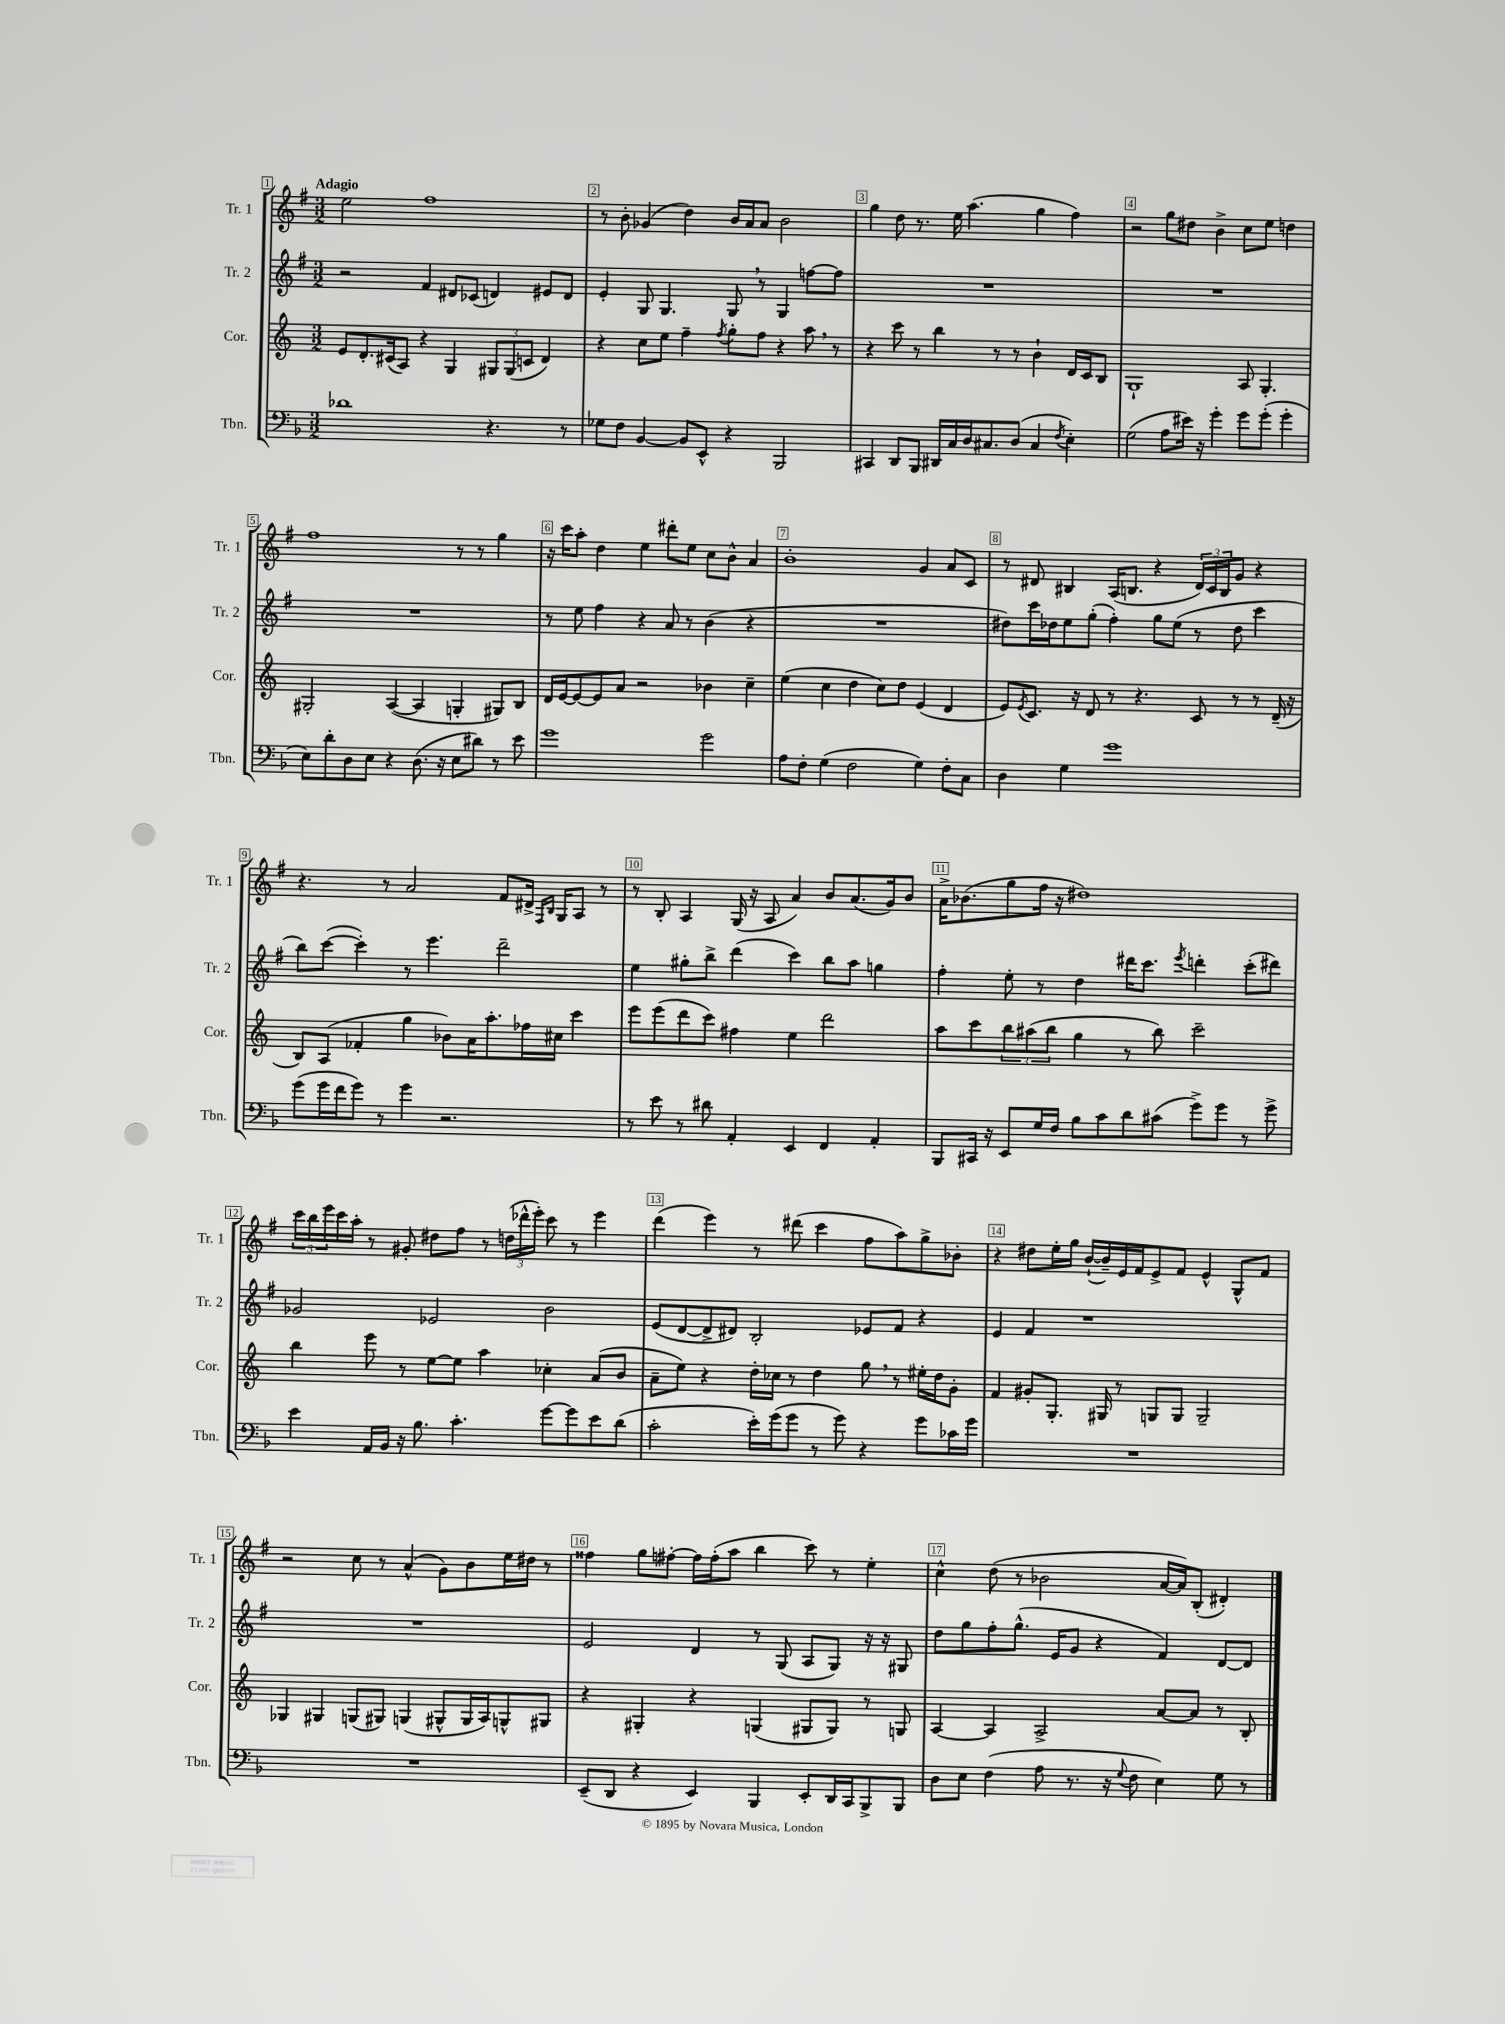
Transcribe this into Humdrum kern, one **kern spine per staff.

**kern	**kern	**kern	**kern
*part4	*part3	*part2	*part1
*staff4	*staff3	*staff2	*staff1
*I"Tbn.	*I"Cor.	*I"Tr. 2	*I"Tr. 1
*I'Tbn.	*I'Cor.	*I'Tr. 2	*I'Tr. 1
*clefF4	*clefG2	*clefG2	*clefG2
*k[b-]	*k[]	*k[f#]	*k[f#]
*M3/2	*M3/2	*M3/2	*M3/2
=1	=1	=1	=1
!	!	!	!LO:TX:a:B:t=Adagio
1d-X	8e/L	2r	2ee\
.	8.d'/	.	.
.	(16c#X/k	.	.
.	8A/J)	.	.
.	4r	4f#/	1ff#
.	4G/	8d#X/L	.
.	.	(8c-X/J	.
4.r	12G#X/L	4dn/)	.
.	(12G#/	.	.
.	12cn/J	.	.
.	4d/)	8e#X/L	.
8r	.	8d/J	.
=2	=2	=2	=2
8G-X\L	4r	4e'/	8r
8F\J	.	.	8b'\
[4BB-/	8cc\L	8G/	(4g-X/
.	8ee\J	4.G/	.
8BB-/L]	4ff~\	.	4dd\)
8EE^^/J	.	.	.
.	8qff/	.	.
4r	8gg'\L	8G,/	16b/LL
.	.	.	16a/J
.	8ff\J	8r	8a/J
2BBB-/	4r	4G/	2b\
.	8aa,\	[8ffn\L	.
.	8r	8ff\J]	.
=3	=3	=3	=3
4CC#X/	4r	1.r	4gg\
8DD/L	8ccc\	.	8dd\
8BBB-/J	8r	.	8.r
16DD#X/LL	4bb\	.	.
16C/	.	.	16ee\
16D/J	.	.	(4.aa\
8.C#X/	.	.	.
.	8r	.	.
(8D/J	8r	.	.
4C#/	4b`\	.	4gg\
8qF/	.	.	.
4E'\)	16d/LL	.	4ff#\)
.	16c/J	.	.
.	8B/J	.	.
=4	=4	=4	=4
(2G\	1G`	1.r	2r
8A\L	.	.	8gg\L
16e#X\Jk)	.	.	8dd#X\J
16r	.	.	.
4g'\	.	.	4b^\
8g\L	8A/	.	8cc\L
(8g'\J	4.G'/	.	8ee\J
4g'\	.	.	4ddn\
!!LO:LB:g=z
=5	=5	=5	=5
8E\L)	2G#X'/	1.r	1ff#
8d'\	.	.	.
8D\	.	.	.
8E\J	.	.	.
4r	([4A/	.	.
(8.D\	4A/]	.	.
16r	.	.	.
8E\L	4Gn'/	.	8r
8d#X\J)	.	.	8r
8r	8G#X/L)	.	4gg\
8e\	8B/J	.	.
=6	=6	=6	=6
1g	16d/LL	8r	16r
.	[16e/J	.	16ccc\KL
.	8e/_	8ee\	8aa'\J
.	8e/]	4ff#\	4dd\
.	8a/J	.	.
.	2r	4r	4ee\
.	.	8a/	8ddd#X'\L
.	.	8r	8ee\J
2g\	4b-X\	(4b\	8cc\L
.	.	.	8b^^\J
.	4cc~\	4r	4a/
=7	=7	=7	=7
8A\L	(4ee\	1.r	1b'
8F'\J	.	.	.
(4G\	4cc\	.	.
2F\	4dd\	.	.
.	8cc\L)	.	.
.	8dd\J	.	.
4G\)	(4e/	.	4g/
8F'\L	4d/	.	8a/L
8C\J	.	.	8c/J
=8	=8	=8	=8
4D\	8e/L)	8dd#X\L)	8r
.	8qe/	.	.
.	8.c/J	16ccc\L	8d#X/
.	.	16dd-X\J	.
4G\	.	8ee\	4B#X/
.	16r	.	.
.	8d/	(8gg'\J	.
1g	8r	4ff#'\)	(16A/KL
.	.	.	8.Bn/J
.	4.r	.	.
.	.	8gg\L	4r
.	.	(8ee\J	.
.	8c/	8r	24d#/LL)
.	.	.	24c/
.	.	.	24B/J
.	8r	8dd-\	8g/J
.	8r	4ccc\	4r
.	(16d~/	.	.
.	16r	.	.
!!LO:LB:g=z
=9	=9	=9	=9
(8g\L	8B/L)	8bb\L)	4.r
16g\L	(8A/J	([8ccc\J	.
16f\J	.	.	.
8g\J)	4f-X'/	4ccc'\])	.
8r	.	.	8r
4g\	4gg\	8r	2a/
.	.	4.eee\	.
2.r	8b-X\L)	.	.
.	16a\K	.	.
.	8.aa'\	.	.
.	.	2ddd~\	8f#/L
.	16ff-X\L	.	16d#X^/Jk
.	.	.	16qqF#/LL
.	.	.	16qqB/JJ
.	16cc#X\JJ	.	16G/KL
.	4ccc\	.	8A/J
.	.	.	8r
=10	=10	=10	=10
8r	8eee\L	4ee\	8r
8e\	(8eee\	.	8B'/
8r	8ddd\	8gg#X'\L	4A/
8d#X\	8ccc\J)	8bb^\J	.
4AA'/	4ff#X\	(4ddd\	(16G/
.	.	.	16r
.	.	.	8A/
4EE/	4ee\	4ccc\)	4a/)
4FF/	2ddd\	8bb\L	8b/L
.	.	8aa\J	(8.a/
4AA'/	.	4ggn\	.
.	.	.	16g/k)
.	.	.	8b/J
=11	=11	=11	=11
8BBB-/L	8aa\L	4ff#'\	16a^\KL
.	.	.	(8.b-X\
16CC#X/Jk	8ccc\	.	.
16r	.	.	.
8EE/L	12bb\	8ee'\	8gg\
.	(12aa#X\	.	.
16G/L	.	8r	16ff#\Jk
.	12bb\J	.	.
16F/JJ	.	.	16r
8B-\L	4gg\	4dd\	1dd#X)
8c\	.	.	.
8d\	8r	16ddd#X\KL	.
.	.	8.ccc\J	.
(8c#X\J	8bb\)	.	.
.	.	8qeee/	.
8g^\L)	2ccc~\	4dddn'\	.
8g\J	.	.	.
8r	.	(8ccc'\L	.
8g^\	.	8ddd#X\J)	.
!!LO:LB:g=z
=12	=12	=12	=12
4e\	4bb\	2g-X/	24ccc\LL
.	.	.	24bb\
.	.	.	24eee\
.	.	.	16ccc\
.	.	.	16aa'\JJ
16AA/LL	8eee\	.	8r
16BB-/JJ	.	.	.
16r	8r	.	8g#X'/
8.B-\	.	.	.
.	[8ee\L	2e-X/	8dd#X\L
4.c'\	8ee\J]	.	8ff#\J
.	4aa\	.	8r
.	.	.	(24ddn\LL
.	.	.	24ddd-X^^\
.	.	.	24eee'\JJ)
[8g\L	4cc-X'\	2b\	8ccc\
8g\]	.	.	8r
8e\	(8a/L	.	4eee\
(8d\J	8b/J	.	.
=13	=13	=13	=13
2c'\	8a~\L	(8e/L	(4ddd\
.	8ee\J)	[8d/	.
.	4r	8d^/]	4eee\)
.	.	8d#X/J)	.
16e'\LL)	16dd'\LL	2B'/	8r
(16g\J	16cc-X\JJ	.	.
8g\J	8r	.	(8ddd#X\
8r	4dd\	.	4ccc\
8g\)	.	.	.
4r	8gg,\	8e-X/L	8ff#\L
.	8r	8f#/J	8aa\)
8g\L	16ee#X'\LL	4r	8gg^\
.	16dd\J	.	.
16c-X\L	8g'\J	.	8b-X'\J
16g\JJ	.	.	.
=14	=14	=14	=14
1.r	4f/	4e/	4r
.	8g#X'/L	4f#/	8dd#X\L
.	8.G'/J	.	16ee'\L
.	.	.	16gg\JJ
.	.	1r	([16b`/LL
.	16G#X/	.	16b~/])
.	8r	.	16e/
.	.	.	16f#/J
.	8Gn/L	.	8e^/
.	8G/J	.	8f#/J
.	2G~/	.	4e^^/
.	.	.	8G^^/L
.	.	.	8f#/J
!!LO:LB:g=z
=15	=15	=15	=15
1.r	4G-X/	1.r	2r
.	4G#X/	.	.
.	(8Gn/L	.	8cc\
.	8G#X/J)	.	8r
.	(4Gn/	.	(4a^^/
.	8G#X^^/L	.	8g\L)
.	16G#/L	.	8b\
.	16A/J)	.	.
.	8Gn^^/	.	16ee\L
.	.	.	16dd#X\JJ
.	8G#X/J	.	8r
=16	=16	=16	=16
(8EE~/L	4r	2e/	4ff##X\
8DD/J	.	.	.
4r	4G#X'/	.	8gg\L
.	.	.	[8ff#X'\J
4EE/)	4r	4d/	16ff#\LL]
.	.	.	(16ff#'\J
.	.	.	8aa\J
4BBB-/	(4Gn/	8r	4bb\
.	.	(8G/	.
8EE'/L	8G#X/L	8A/L	8ccc\)
16DD/L	8G#/J)	8G/J)	8r
16CC/J	.	.	.
8BBB-^/	8r	16r	4ee'\
.	.	16r	.
8BBB-/J	8Gn/	8G#X/	.
=17	=17	=17	=17
8D\L	[4A/	8dd\L	4cc^^\
8E\J	.	8gg\	.
(4F\	4A/]	8ff#'\	(8dd\
.	.	(8.gg^^\J	8r
8A\	2A^/	.	2b-X\
.	.	16e/KL	.
8.r	.	8g/J	.
.	.	4r	.
16r	.	.	.
8qqG/	.	.	.
8F\	.	.	.
4E\)	[8a/L	4f#/)	[16a/LL
.	.	.	16a/J])
.	8a/J]	.	(8B'/J
8G\	8r	[8d/L	4d#X'/)
8r	8B'/	8d/J]	.
==	==	==	==
*-	*-	*-	*-
